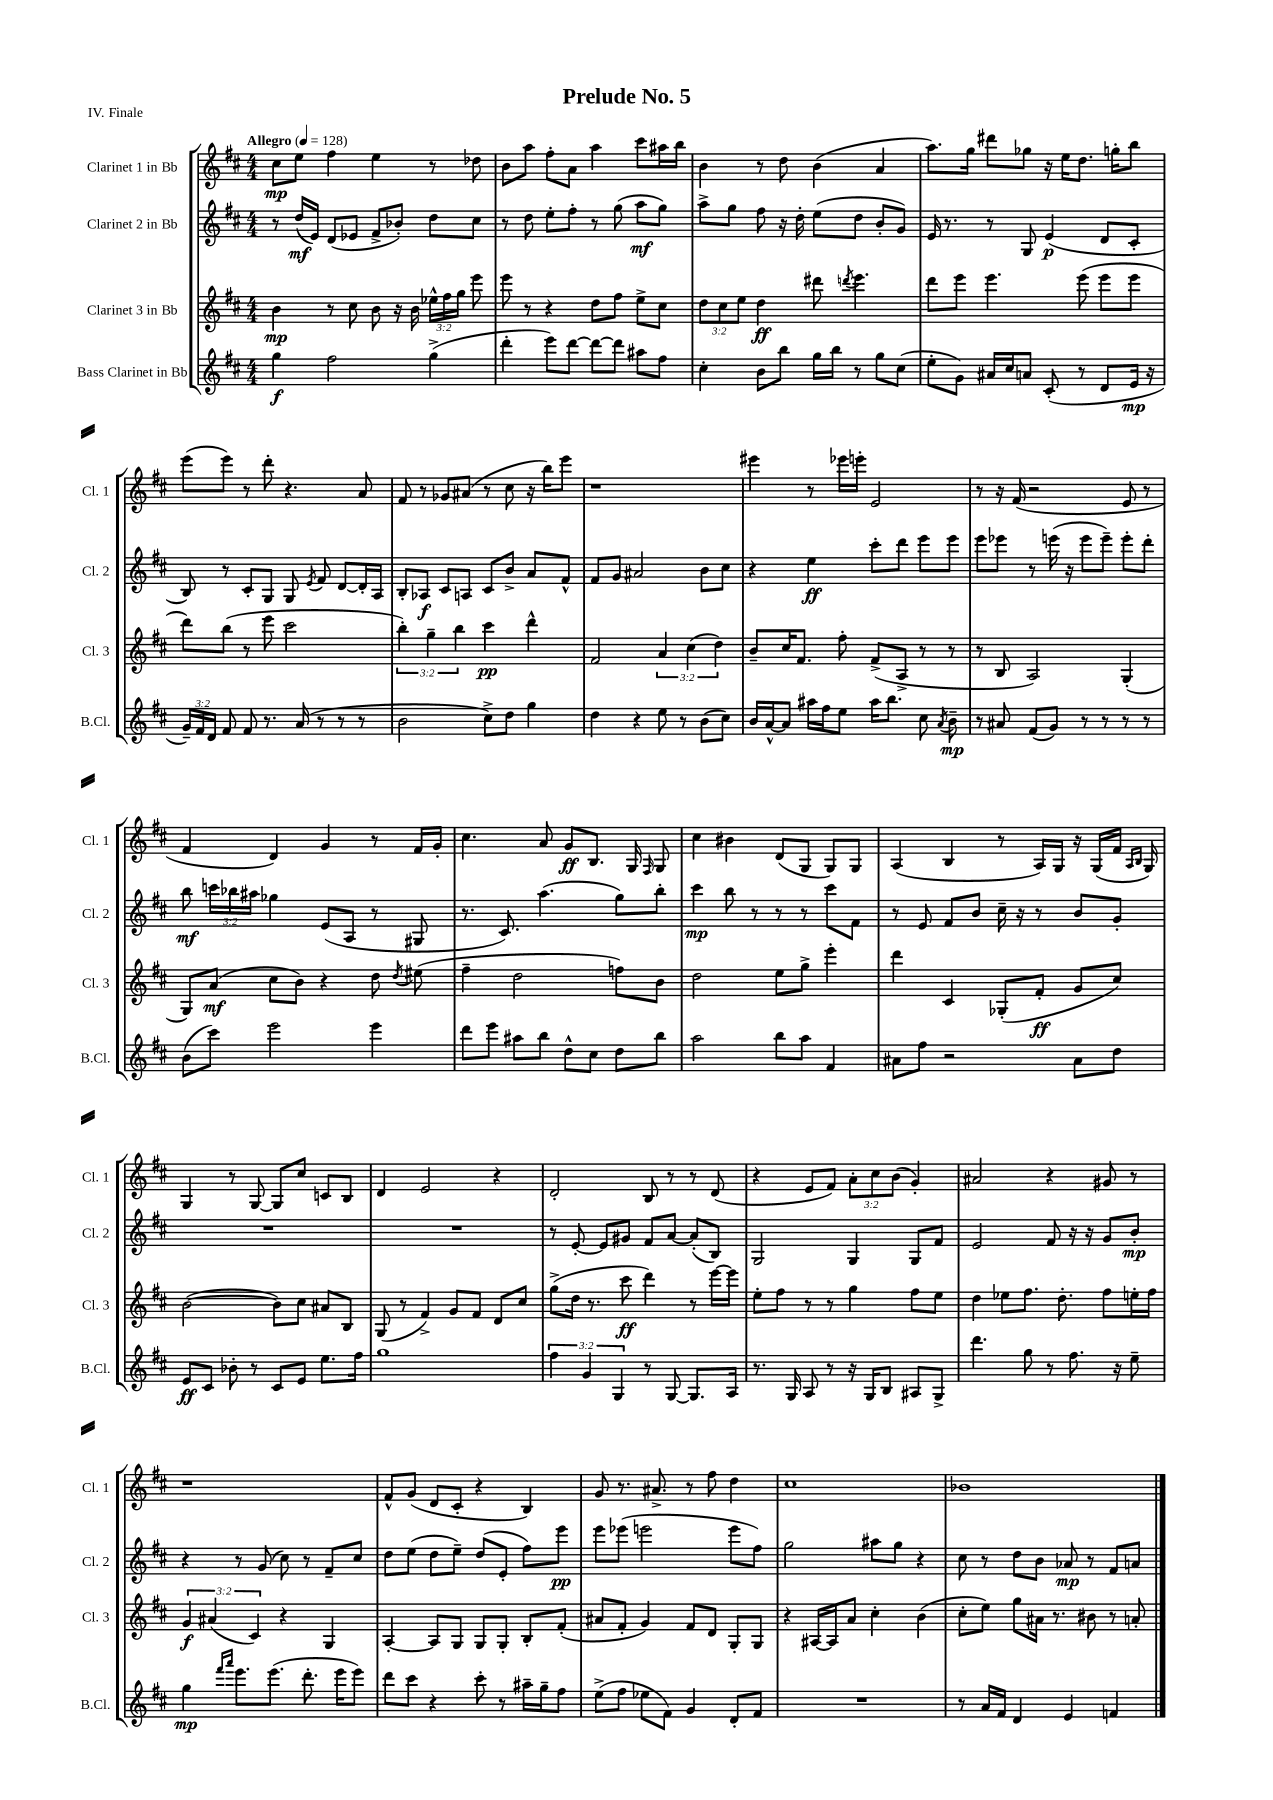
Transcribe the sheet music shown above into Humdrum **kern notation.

**kern	**kern	**kern	**kern
*staff4	*staff3	*staff2	*staff1
*clefG2	*clefG2	*clefG2	*clefG2
*k[f#c#]	*k[f#c#]	*k[f#c#]	*k[f#c#]
*M4/4	*M4/4	*M4/4	*M4/4
*MM128	*MM128	*MM128	*MM128
4gg\	4b\	8r	8cc#\L
.	.	(16dd/LL	8ee\J
.	.	16e/JJ)	.
2ff#\	8r	(8d/L	4ff#\
.	8cc#\	8e-/J	.
.	8b\	8f#^/L	4ee\
.	16r	8b-'/J)	.
.	16b\	.	.
(4gg^\	24ee-^^\LL	8dd\L	8r
.	24ff#\	.	.
.	24gg\JJ	.	.
.	8eee\	8cc#\J	8dd-\
=	=	=	=
4ddd'\	8eee\	8r	8b\L
.	8r	8dd\	8aa\J
8eee\L)	4r	8ee'\L	8ff#'\L
[8ddd\J	.	8ff#'\J	8a\J
8ddd\_L	8dd\L	8r	4aa\
8ddd\]J	8ff#\J	(8gg\	.
8aa#\L	8ee^\L	8aa\L	8ccc#\L
8ff#\J	8cc#\J	8gg\J)	16aa#\L
.	.	.	16bb\JJ
=	=	=	=
4cc#'\	12dd\L	8aa^\L	4b\
.	12cc#\	.	.
.	.	8gg\J	.
.	12ee\J	.	.
8b\L	4dd\	8ff#\	8r
8bb\J	.	16r	8dd\
.	.	16dd'\	.
16gg\LL	8ddd#\	(8ee\L	(4b\
16bb\JJ	.	.	.
.	8qddd/	.	.
8r	4.eee\	8dd\J	.
8gg\L	.	8b'/L	4a/
(8cc#\J	.	8g/J)	.
=	=	=	=
8ee'\L	8ddd\L	16e/	8.aa\L)
.	.	8.r	.
8g\J)	8eee\J	.	.
.	.	.	16gg\Jk
16a#/LL	4.eee\	8r	8ddd#\L
16cc#/J	.	.	.
8a/J	.	8G/	8gg-\J
(8c#'/	.	(4e/	16r
.	.	.	16ee\LK
8r	(8eee\	.	8.dd\J
8d/L	8eee\L	8d/L	.
.	.	.	16gg'\LK
16e/Jk	8eee\J	8c#'/J	8bb\J
16r	.	.	.
=	=	=	=
24g~/LL)	8ddd\L)	8B/)	(8eee\L
24f#/	.	.	.
24d/JJ	.	.	.
8f#/	(8bb\J	8r	8eee\J)
8f#/	8r	8c#'/L	8r
8.r	8eee\	8G/J	8ddd'\
.	2ccc#\	8G/	4.r
(16a/	.	.	.
.	.	8qe/	.
8r	.	8f#/	.
8r	.	[8d/L	.
8r	.	16d'/]L	8a/
.	.	16A/JJ	.
=	=	=	=
2b\	6bb'\)	8B'/L	8f#/
.	.	8A-/J	8r
.	6gg~\	.	.
.	.	8c#/L	8g-/L
.	6bb\	.	.
.	.	8A/J	(8a#/J
8cc#^\L)	4ccc#\	8c#/L	8r
8dd\J	.	8b^/J	8cc#\
4gg\	4ddd^^\	8a/L	16r
.	.	.	16bb\LK)
.	.	8f#^^/J	8eee\J
=	=	=	=
4dd\	2f#/	8f#/L	1r
.	.	8g/J	.
4r	.	2a#/	.
8ee\	6a/	.	.
8r	.	.	.
.	(6cc#\	.	.
(8b\L	.	8b\L	.
.	6dd\)	.	.
8cc#\J)	.	8cc#\J	.
=	=	=	=
16b/LL	8b~/L	4r	4eee#\
[16a^^/J	.	.	.
8a/]J	16cc#/K	.	.
.	8.f#/J	.	.
16aa#\LL	.	4ee\	8r
16ff#\J	.	.	.
8ee\J	8ff#'\	.	16eee-\LL
.	.	.	16eee'\JJ
16aa#\LK	(8f#^/L	8ccc#'\L	2e/
8.bb\J	.	.	.
.	8A^/J	8ddd\J	.
8cc#\	8r	8eee\L	.
8qa/	.	.	.
8b~\	8r	8eee\J	.
=	=	=	=
8r	8r	8eee\L	8r
8a#/	8B/	8eee-\J	16r
.	.	.	(16f#/
(8f#/L	2A/)	8r	2r
8g/J)	.	(16eee\	.
.	.	16r	.
8r	.	8eee\L	.
8r	.	8eee~\J)	.
8r	(4G'/	8eee'\L	8e/
8r	.	8ddd'\J	8r
=	=	=	=
(8b\L	8G/L)	8bb\	4f#/
8ccc#\J)	(8a/J	24ccc\LL	.
.	.	24bb-\	.
.	.	24aa#\JJ	.
2eee\	8cc#\L	4gg-\	4d/)
.	8b\J)	.	.
.	4r	(8e/L	4g/
.	.	8A/J	.
4eee\	8dd\	8r	8r
.	8qdd/	.	.
.	(8ee#\	8G#/	16f#/LL
.	.	.	16g'/JJ
=	=	=	=
8ddd\L	4ff#~\	8.r	4.cc#\
8eee\J	.	.	.
.	.	8.c#/)	.
8aa#\L	2dd\	.	.
8bb\J	.	(4.aa\	8a/
8dd^^\L	.	.	8g/L
8cc#\J	.	.	8.B/J
8dd\L	8ff\L)	8gg\L)	.
.	.	.	16G/
.	.	.	16qqF#/
8bb\J	8b\J	8bb'\J	8G/
=	=	=	=
2aa\	2dd\	4ccc#\	4cc#\
.	.	8bb\	4b#\
.	.	8r	.
8bb\L	8ee\L	8r	(8d/L
8aa\J	8gg^\J	8r	8G/J
4f#/	4eee'\	8ccc#\L	8G/L)
.	.	8f#\J	8G/J
=	=	=	=
8a#\L	4ddd\	8r	(4A/
8ff#\J	.	8e/	.
2r	4c#/	8f#/L	4B/
.	.	8b/J	.
.	(8G-'/L	16cc#~\	8r
.	.	16r	.
.	8f#'/J	8r	16A/LL)
.	.	.	16G/JJ
8a#\L	8g/L	8b/L	16r
.	.	.	(16G/LL
8dd\J	8cc#/J)	8g'/J	16f#/JJ
.	.	.	16qqA/LL
.	.	.	16qqB/JJ
.	.	.	16G/)
=	=	=	=
8e/L	([2b\	1r	4G/
8c#/J	.	.	.
8b-'\	.	.	8r
8r	.	.	[8G/
8c#/L	8b\]L)	.	8G/]L
8e/J	8cc#\J	.	8cc#/J
8.ee\L	8a#/L	.	8c/L
.	8B/J	.	8B/J
16ff#\Jk	.	.	.
=	=	=	=
1gg	(8G/	1r	4d/
.	8r	.	.
.	4f#^/)	.	2e/
.	8g/L	.	.
.	8f#/J	.	.
.	8d/L	.	4r
.	8cc#/J	.	.
=	=	=	=
6ff#\	(8gg^\L	8r	2d'/
.	16dd\Jk	[8e'/	.
6g/	.	.	.
.	8.r	.	.
.	.	8e/]L	.
6G/	.	.	.
.	8ccc#\	8g#/J	.
8r	4ddd\)	8f#/L	8B/
[8G/	.	[8a/J	8r
8.G/]L	8r	(8a'/]L	8r
.	[16eee\LL	8B/J)	(8d/
16A/Jk	16eee\]JJ	.	.
=	=	=	=
8.r	8ee'\L	2G/	4r
.	8ff#\J	.	.
16G/	.	.	.
8A/	8r	.	8e/L
8r	8r	.	8f#/J)
16r	4gg\	4G/	12a'\L
16G/LK	.	.	.
.	.	.	12cc#\
8B/J	.	.	.
.	.	.	(12b\J
8A#/L	8ff#\L	8G/L	4g'/)
8G^/J	8ee\J	8f#/J	.
=	=	=	=
4.ddd\	4dd\	2e/	2a#/
.	8ee-\L	.	.
8gg\	8.ff#\J	.	.
8r	.	8f#/	4r
.	8.dd'\	.	.
8.ff#\	.	16r	.
.	.	16r	.
.	8ff#\L	8g/L	8g#/
16r	.	.	.
8ee~\	16ee'\L	8b'/J	8r
.	16ff#\JJ	.	.
=	=	=	=
4gg\	6g/	4r	1r
.	(6a#/	.	.
16qqfff#/LL	.	.	.
16qqaaa/JJ	.	.	.
8.eee\L	.	8r	.
.	6c#/)	.	.
.	.	(8g/	.
(8.eee\J	.	.	.
.	4r	8cc#\)	.
8.ddd'\	.	8r	.
.	4G/	8f#~/L	.
16eee\LK	.	.	.
8eee\J)	.	8cc#/J	.
=	=	=	=
8ddd\L	[4A'/	8dd\L	8f#^^/L
8ccc#\J	.	(8ee\J	(8g/J
4r	8A/]L	8dd\L	8d/L
.	8G/J	8ee~\J)	8c#'/J
8ccc#'\	8G/L	(8dd/L	4r
8r	8G'/J	8e'/J	.
16aa#~\LL	8B'/L	8ff#\L)	4B/)
16gg~\J	.	.	.
8ff#\J	(8f#'/J	8eee\J	.
=	=	=	=
(8ee^\L	8a#/L	8eee\L	8g/
8ff#\J	8f#'/J	(8eee-\J	8.r
8ee-\L	4g/)	2eee\	.
.	.	.	8.a#^/
8f#\J)	.	.	.
4g/	8f#/L	.	8r
.	8d/J	.	8ff#\
8d'/L	8G'/L	8eee\L	4dd\
8f#/J	8G/J	8ff#\J)	.
=	=	=	=
1r	4r	2gg\	1cc#
.	[16A#/LL	.	.
.	16A#/]J	.	.
.	8a/J	.	.
.	4cc#'\	8aa#\L	.
.	.	8gg\J	.
.	(4b\	4r	.
=	=	=	=
8r	8cc#'\L	8cc#\	1b-
16a/LL	8ee\J)	8r	.
16f#/JJ	.	.	.
4d/	8gg\L	8dd\L	.
.	16a#\Jk	8b\J	.
.	8.r	.	.
4e/	.	8a-/	.
.	8b#\	8r	.
4f/	8r	8f#/L	.
.	8a'/	8a/J	.
==	==	==	==
*-	*-	*-	*-
